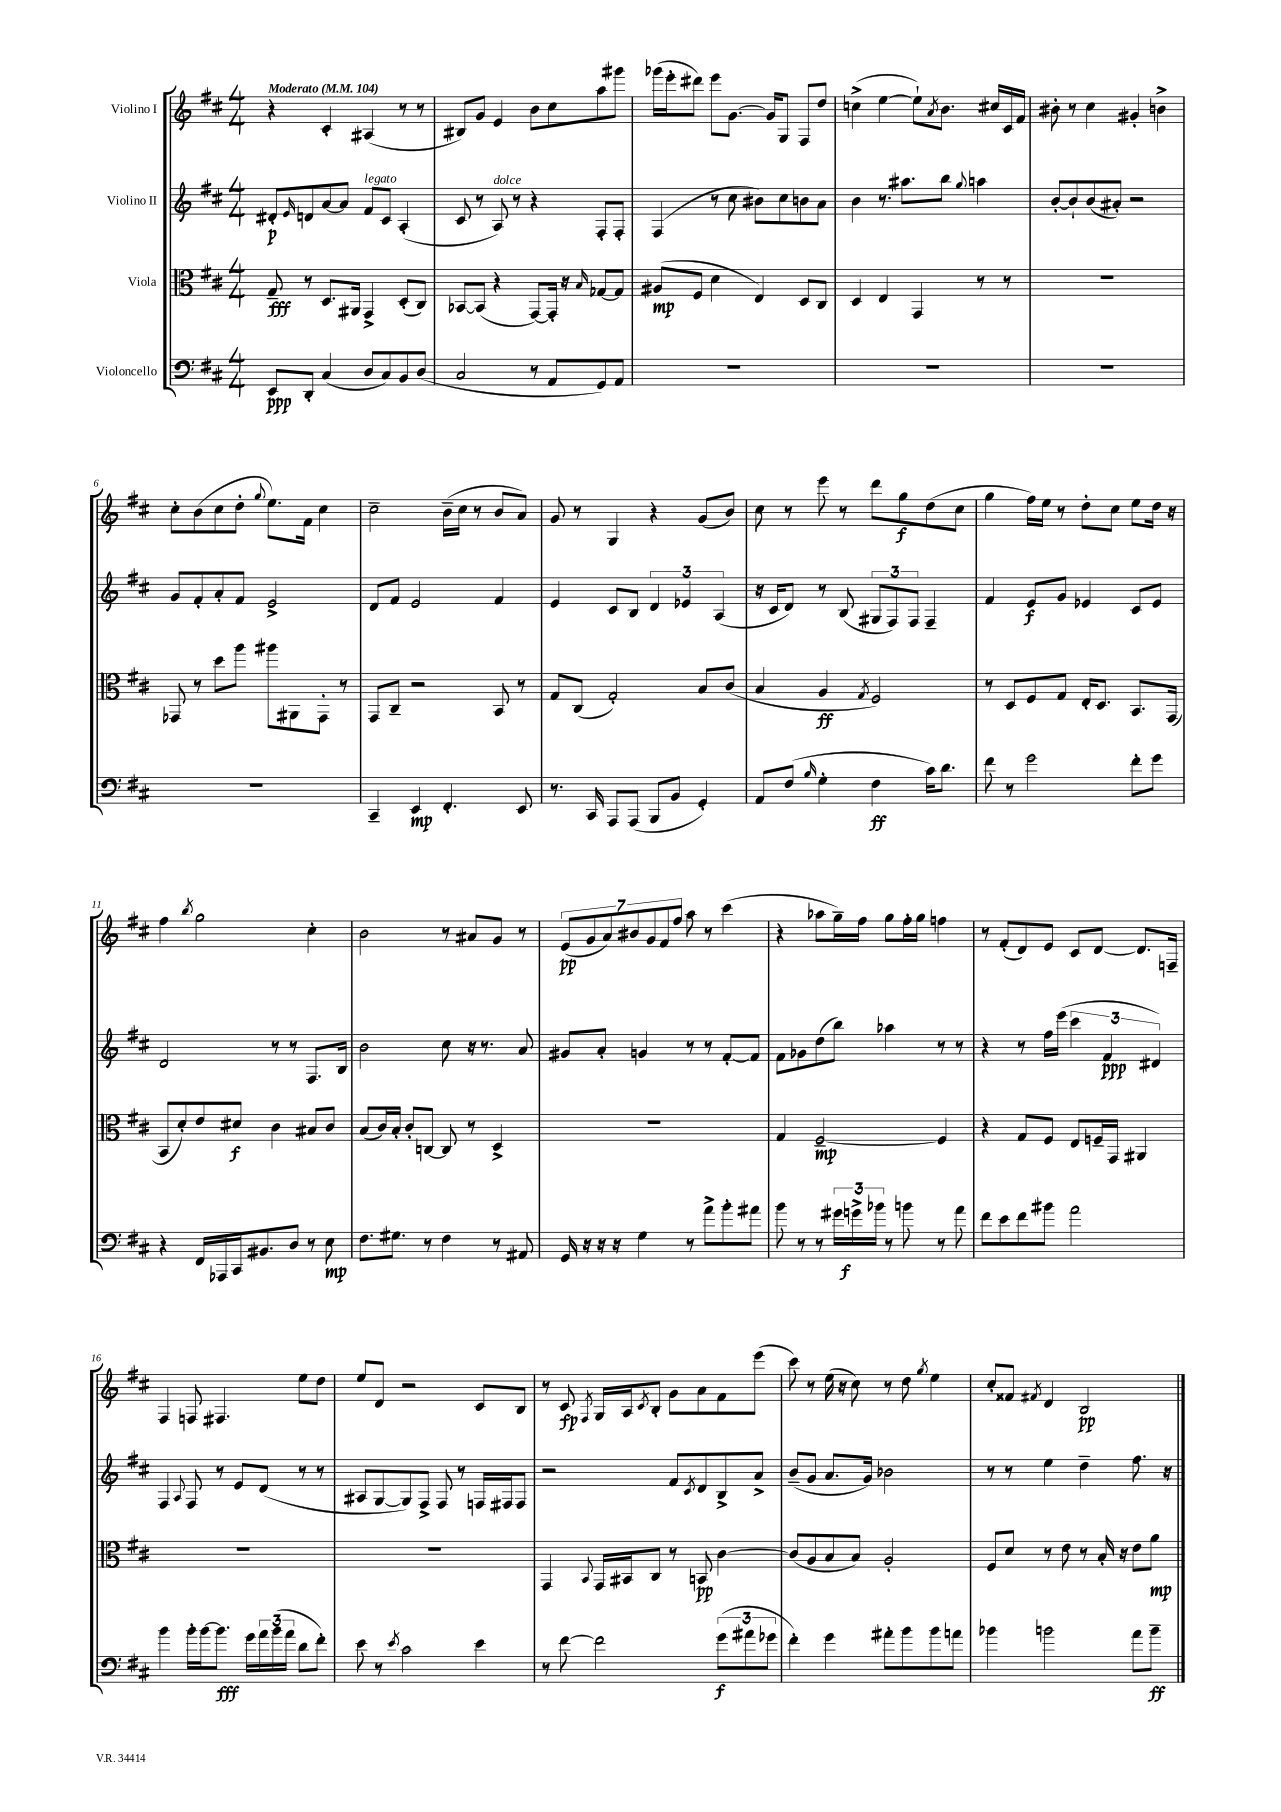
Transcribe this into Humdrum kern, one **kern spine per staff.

**kern	**kern	**kern	**kern
*staff4	*staff3	*staff2	*staff1
*clefF4	*clefC3	*clefG2	*clefG2
*k[f#c#]	*k[f#c#]	*k[f#c#]	*k[f#c#]
*M4/4	*M4/4	*M4/4	*M4/4
*MM104	*MM104	*MM104	*MM104
8EE	8G~	8d#'	4r
.	.	16qqe	.
8DD'	8r	8d	.
(4C#	8.D	[8a	4c#'
.	.	8a]	.
.	16AA#	.	.
8D	4GG^	8f#	(4A#
8C#)	.	8c#	.
8BB	(8D'	(4A'	8r
(8D	8C#)	.	8r
=	=	=	=
2C#	[8BB-	8c#	8B#)
.	(8BB-]	8r	8g
.	4r	8A)	4e
.	.	8r	.
8r	[8GG)	4r	8b
8AA	16GG']	.	8cc#
.	16r	.	.
.	16qqB	.	.
8GG)	[8G-	8F#'	8aa
8AA	8G-]	8F#'	8ggg#
=	=	=	=
1r	(8A#	(4F#	(16ggg-
.	.	.	16eee'
.	8F#	.	8ddd#)
.	4d	8r	8eee
.	.	8cc#	[8.g
.	4E)	8b#)	.
.	.	.	16g]
.	.	8cc#	8G
.	8D	8b	8F#
.	8C#	8a	8dd
=	=	=	=
1r	4D	4b	(4cc^
.	4E	8.r	[4ee
.	.	8.aa#	.
.	4GG	.	8ee`])
.	.	.	8qa
.	.	8bb	8.b
.	.	8qqgg	.
.	8r	4aa	.
.	.	.	16cc#
.	8r	.	16c#
.	.	.	16f#
=	=	=	=
1r	1r	[8b'	8b#'
.	.	8b`]	8r
.	.	(8b	4cc#
.	.	8a#')	.
.	.	2r	4g#'
.	.	.	4b^
=	=	=	=
1r	8GG-	8g	8cc#'
.	8r	8f#'	(8b
.	8dd	8a'	8cc#
.	8aa	8f#	8dd'
.	.	.	8qqgg
.	8aa#	2e^	8.ee)
.	8AA#	.	.
.	.	.	16f#
.	8GG-'	.	4cc#
.	8r	.	.
=	=	=	=
4CC#~	8GG	8d	2cc#~
.	8C#~	8f#	.
4EE	2r	2e	.
4.FF#'	.	.	(16b~
.	.	.	16cc#
.	.	.	8r
.	8BB	4f#	8b
8EE	8r	.	8a)
=	=	=	=
8.r	8G	4e	8g
.	(8C#	.	8r
16CC#	.	.	.
8AAA	2G')	8c#	4G
(8AAA	.	8B	.
8BBB	.	6d	4r
8BB	.	.	.
.	.	6e-	.
4GG')	8B	.	(8g
.	.	(6A	.
.	(8c#	.	8b)
=	=	=	=
8AA	4B	16r	8cc#
.	.	16c#	.
(8F#	.	8d)	8r
16qqB	.	.	.
4G'	4A	8r	8eee
.	.	(8B	8r
.	8qG	.	.
4F#	2F#)	12G#	8ddd
.	.	12F#)	.
.	.	.	8gg
.	.	12F#	.
16c#)	.	4F#~	(8dd
8.d	.	.	.
.	.	.	8cc#
=	=	=	=
8f#	8r	4f#	4gg
8r	8D	.	.
2g	8F#	8e	16ff#)
.	.	.	16ee
.	8G	8g	8r
.	16E'	4e-	8dd'
.	8.D	.	.
.	.	.	8cc#
8f#'	8.BB	8c#	8ee
8g	.	8e-	16dd
.	(16GG	.	16r
=	=	=	=
4r	8BB	2d	4ff#
.	8d')	.	.
.	.	.	8qbb
16FF#	8e	.	2gg
16AAA-	.	.	.
16CC#	8d#	.	.
8.BB#	.	.	.
.	4c#	8r	.
8D	.	8r	.
8r	8B#	8.F#	4cc#'
8E	8c#	.	.
.	.	16B	.
=	=	=	=
8.F#	(8B	2b	2b
.	16c#)	.	.
8.G#	16B'	.	.
.	8c#'	.	.
8r	[8C	.	.
4F#	8C]	8cc#	8r
.	8r	16r	8a#
.	.	8.r	.
8r	4D^	.	8g
8AA#	.	8a	8r
=	=	=	=
16GG	1r	8g#	(14e
16r	.	.	.
.	.	.	14g
16r	.	8a'	.
.	.	.	14a)
16r	.	.	.
.	.	.	14b#
4G	.	4g	.
.	.	.	14g
.	.	.	14f#
.	.	.	14ff#
8r	.	8r	8aa
8a^	.	8r	8r
8b'	.	[8f#'	(4ccc#
8a#	.	8f#]	.
=	=	=	=
8b	4G	8f#	4r
8r	.	8g-	.
8r	[2F#~	(8dd	8aa-
24g#	.	8bb)	16gg~)
24g^	.	.	.
.	.	.	16ff#
24b-	.	.	.
8r	.	4aa-	8gg
8b	.	.	16ff#'
.	.	.	16gg
8r	4F#]	8r	4ff
8a	.	8r	.
=	=	=	=
8f#	4r	4r	8r
8e	.	.	(8f#'
8f#	8G	8r	8d)
8b#	8F#	16ff#	8e
.	.	(16eee	.
2a	8E	6ccc#	8c#
.	16F~	.	[8d
.	.	6f#	.
.	16GG	.	.
.	4AA#	.	8.d]
.	.	6d#)	.
.	.	.	16F~
=	=	=	=
4b	1r	4F#	4F#
.	.	8qqA	.
16b'	.	8F#	8F
[16b	.	.	.
8.b]	.	8r	4.F#
.	.	8e	.
16g	.	.	.
24a	.	(8d	.
(24b	.	.	.
24a	.	.	.
8d	.	8r	8ee
8f#')	.	8r	8dd
=	=	=	=
8e	1r	8A#	8ee
8r	.	[8G	8d
8qe	.	.	.
2c#	.	8G])	2r
.	.	8F#^	.
.	.	8F#	.
.	.	8r	.
4e	.	16F	8c#
.	.	16F#	.
.	.	8F#	8B
=	=	=	=
8r	4GG	2r	8r
[8f#	.	.	8c#
.	8qqBB	.	8qF#
2f#]	16GG	.	16G
.	16BB#	.	16A
.	.	.	8qc#
.	8C#	.	8B'
.	8r	8f#	8g
.	.	8qc#	.
.	8BB	8d	8a
(12g	[4c#	8B^	8f#
12a#	.	.	.
.	.	8a^	(8eee
12g-	.	.	.
=	=	=	=
4f#')	(8c#]	(8b~	8ccc#)
.	8A	8g	8r
4g	8B	8.a	(16ee
.	.	.	16r
.	8B)	.	8cc#)
.	.	16g)	.
8a#'	2A'	2b-	8r
8b	.	.	8dd
.	.	.	8qgg
8b	.	.	4ee
8a	.	.	.
=	=	=	=
4b-	8F#	8r	8cc#'
.	8d	8r	8f##
.	.	.	8qf#
2b	8r	4ee	4d
.	8e	.	.
.	8r	4dd~	2B
.	16B'	.	.
.	16r	.	.
8a	8e	8.ff#	.
8b~	8a	.	.
.	.	16r	.
==	==	==	==
*-	*-	*-	*-
